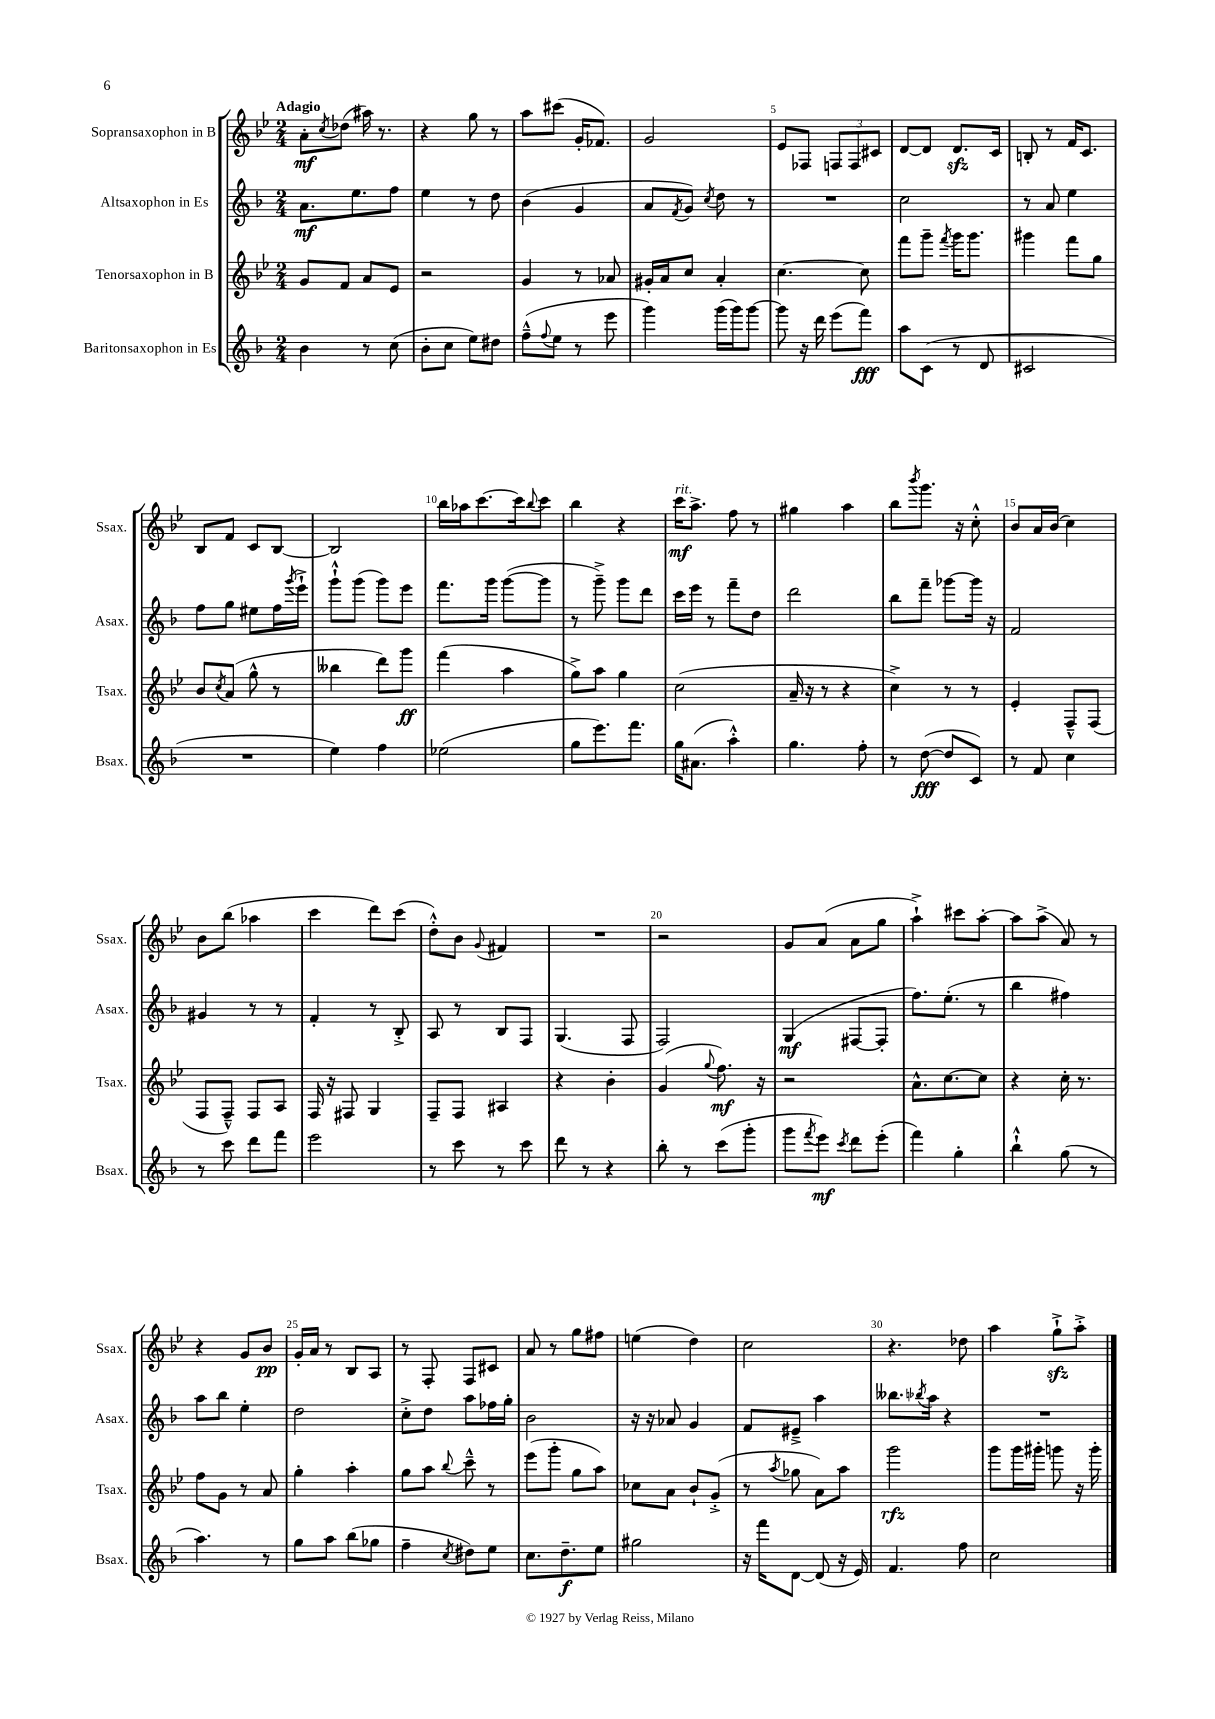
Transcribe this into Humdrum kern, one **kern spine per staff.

**kern	**kern	**kern	**kern
*staff4	*staff3	*staff2	*staff1
*clefG2	*clefG2	*clefG2	*clefG2
*k[b-]	*k[b-e-]	*k[b-]	*k[b-e-]
*M2/4	*M2/4	*M2/4	*M2/4
4b-	8g	8.a	8a'
.	.	.	8qcc
.	8f	.	(8dd-
.	.	8.ee	.
8r	8a	.	16aa#)
.	.	.	8.r
(8cc	8e-	8ff	.
=	=	=	=
8b-'	2r	4ee	4r
8cc	.	.	.
8ee)	.	8r	8gg
8dd#	.	8dd	8r
=	=	=	=
(8ff~^^	4g	(4b-	8aa
8qqff	.	.	.
8ee	.	.	(8ccc#
8r	8r	4g	16g'
.	.	.	8.f-)
8eee	8a-	.	.
=	=	=	=
4ggg)	16g#'	8a	2g
.	16a	.	.
.	.	8qf	.
.	8cc	8g)	.
.	.	8qcc	.
(16ggg	4a'	8dd	.
16ggg)	.	.	.
[8ggg	.	8r	.
=	=	=	=
8ggg]	[4.cc	2r	8e-
16r	.	.	8F-
16ddd	.	.	.
(8eee	.	.	12F
.	.	.	12F
8fff)	8cc]	.	.
.	.	.	12c#
=	=	=	=
8aa	8fff	2cc	[8d
(8c	8ggg~	.	8d]
.	8qfff	.	.
8r	16ggg	.	8.d
.	8.ggg	.	.
8d	.	.	.
.	.	.	16c
=	=	=	=
2c#	4ggg#	8r	8B'
.	.	8a	8r
.	8fff	4ee	16f
.	.	.	8.c
.	8gg	.	.
=	=	=	=
2r	8b-	8ff	8B-
.	8qcc	.	.
.	(8a	8gg	8f
.	8gg^^	8ee#	8c
.	8r	16ff	[8B-
.	.	8qggg	.
.	.	16eee`^	.
=	=	=	=
4ee)	4bb--	8ggg`^^	2B-]
.	.	(8ggg	.
4ff	8ddd)	8ggg)	.
.	8ggg	8eee	.
=	=	=	=
(2ee-	(4fff	8.fff	16bb-
.	.	.	16aa-
.	.	.	[8.ccc
.	.	16ggg	.
.	4aa	([8ggg	.
.	.	.	16ccc]
.	.	.	8qqbb-
.	.	8ggg]	8ccc
=	=	=	=
8gg	8gg^)	8r	4bb-
8.eee)	8aa	8ggg~^)	.
.	4gg	8ggg	4r
8.fff	.	.	.
.	.	8ddd	.
=	=	=	=
16gg	(2cc	16ccc	16ccc
(8.a#	.	16eee	8.aa^
.	.	8r	.
4aa'^^)	.	8fff~	8ff
.	.	8dd	8r
=	=	=	=
4.gg	16a~	2ddd	4gg#
.	16r	.	.
.	8r	.	.
.	4r	.	4aa
8ff'	.	.	.
=	=	=	=
8r	4cc^)	8bb-	8bb-
.	.	.	8qbbb-
([8dd	.	8fff~	8.ggg
8dd]	8r	[8ggg-	.
.	.	.	16r
8c)	8r	16ggg-]	8cc'^^
.	.	16r	.
=	=	=	=
8r	4e-'	2f	8b-
8f	.	.	16a
.	.	.	(16b-
4cc	8F~^^	.	4cc)
.	(8F	.	.
=	=	=	=
8r	8F	4g#	8b-
8ccc	8F~^^)	.	(8bb-
8ddd	8F	8r	4aa-
8fff	8A	8r	.
=	=	=	=
2eee	16F	4f'	4ccc
.	16r	.	.
.	8F#	.	.
.	4G	8r	8ddd)
.	.	8B-'^	(8ccc
=	=	=	=
8r	8F~	8A	8dd'^^)
8ccc	8F	8r	8b-
.	.	.	8qqg
8r	4A#	8B-	4f#
8ccc	.	8F	.
=	=	=	=
8ddd	4r	(4.G	2r
8r	.	.	.
4r	4b-'	.	.
.	.	8F	.
=	=	=	=
8bb-'	(4g	2F)	2r
8r	.	.	.
.	8qqgg	.	.
(8ccc	8.ff)	.	.
8ggg'	.	.	.
.	16r	.	.
=	=	=	=
8ggg	2r	(4G	8g
8qfff	.	.	.
8eee)	.	.	(8a
8qccc	.	.	.
8ddd	.	[8F#	8a
(8eee'	.	8F#']	8gg
=	=	=	=
4fff)	8.a^^	8.ff)	4aa`^)
.	[8.cc	(8.ee'	.
4gg'	.	.	8ccc#
.	8cc]	8r	[8aa'
=	=	=	=
4bb-`^^	4r	4bb-	8aa]
.	.	.	(8aa^
(8gg	16cc'	4ff#)	8a)
.	8.r	.	.
8r	.	.	8r
=	=	=	=
4.aa)	8ff	8aa	4r
.	8g	8bb-	.
.	8r	4ee'	8g
8r	8a	.	8b-
=	=	=	=
8gg	4gg'	2dd	16g'
.	.	.	16a
8aa	.	.	8r
(8bb-	4aa'	.	8B-
8gg-	.	.	8A
=	=	=	=
4ff~	8gg	8cc'^	8r
.	8aa	8dd	8F'
8qcc	8qqbb-	.	.
8dd#)	8ccc~^^	8aa	8F
8ee	8r	16ff-	8c#
.	.	16gg'	.
=	=	=	=
8.cc	(8eee-	2b-	8a
.	8ggg'	.	8r
8.dd~	.	.	.
.	8gg	.	8gg
8ee	8aa)	.	8ff#
=	=	=	=
2gg#	8cc-	16r	(4ee
.	.	16r	.
.	8a	8a-	.
.	8b-`	4g	4dd)
.	(8g'^	.	.
=	=	=	=
16r	8r	8f	2cc
16fff	.	.	.
.	8qaa	.	.
[8d	8gg-	8e#~^	.
(8d]	8a)	4aa	.
16r	8aa	.	.
16e)	.	.	.
=	=	=	=
4.f	2ggg	8.bb--	4.r
.	.	8qbb-	.
.	.	16aa	.
.	.	4r	.
8ff	.	.	8dd-
=	=	=	=
2cc	8ggg	2r	4aa
.	16ggg	.	.
.	16ggg#'	.	.
.	8ggg	.	8gg`^
.	16r	.	8aa'^
.	16ggg'	.	.
==	==	==	==
*-	*-	*-	*-
